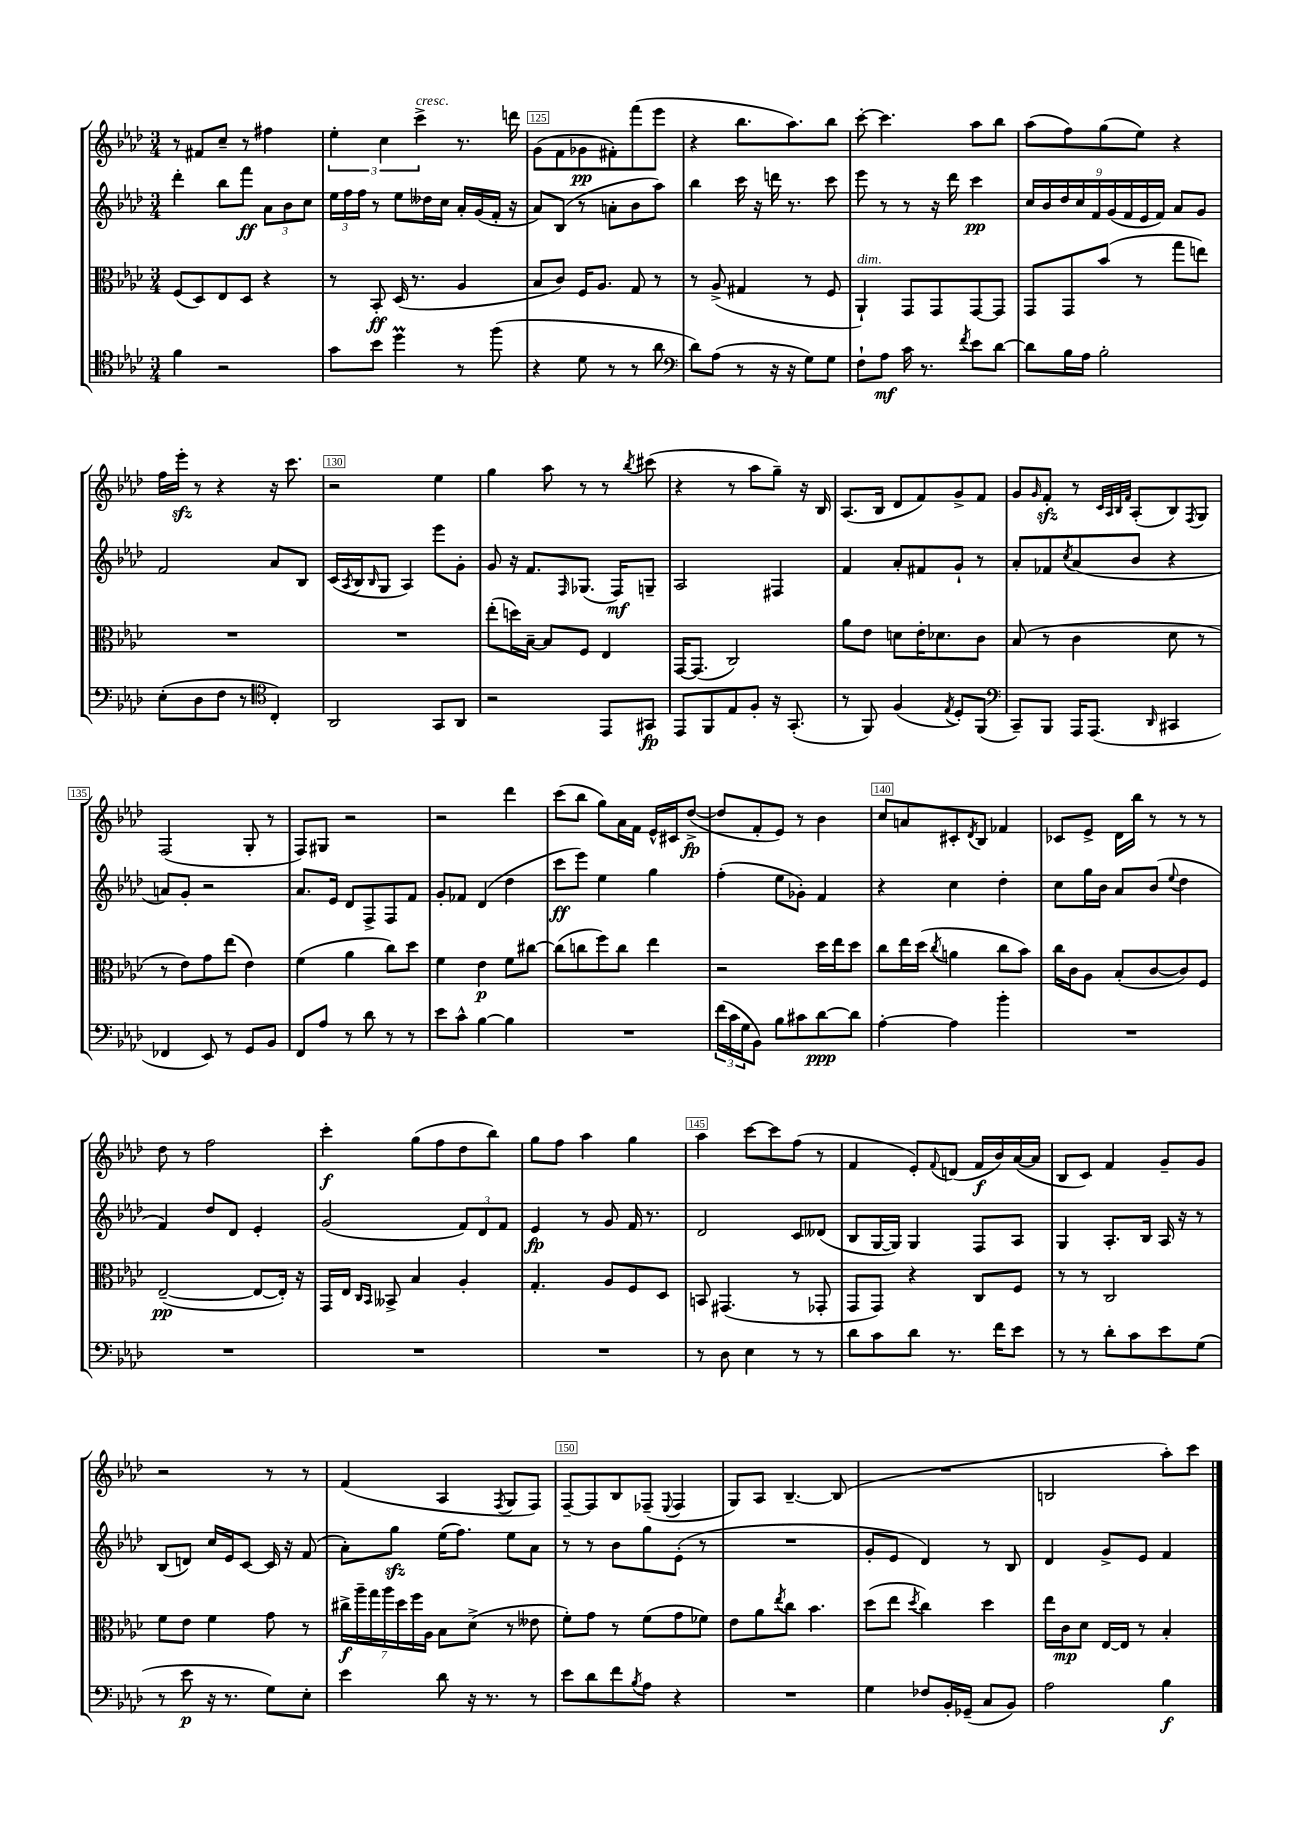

**kern	**kern	**kern	**kern
*staff4	*staff3	*staff2	*staff1
*clefC4	*clefC3	*clefG2	*clefG2
*k[b-e-a-d-]	*k[b-e-a-d-]	*k[b-e-a-d-]	*k[b-e-a-d-]
*M3/4	*M3/4	*M3/4	*M3/4
4f\	(8F/L	4ddd-'\	8r
.	8D-/)	.	8f#/L
2r	8E-/	8bb-\L	8cc~/J
.	8D-/J	8fff\J	8r
.	4r	12a-\L	4ff#\
.	.	12b-\	.
.	.	12cc\J	.
=	=	=	=
8g\L	8r	24ee-\LL	6ee-'\
.	.	24ff\	.
.	.	24ff\JJ	.
8b-\J	8BB-'/	8r	.
.	.	.	6cc\
4dd-\	(16D-/	8ee-\L	.
.	8.r	.	.
.	.	.	6ccc^\
.	.	16dd--\L	.
.	.	16cc\JJ	.
8r	4A-/	16a-'/LL	8.r
.	.	(16g/	.
(8ff\	.	16f'/JJ	.
.	.	16r	16ddd\
=	=	=	=
4r	8B-/L	8a-/L)	(8g\L
.	8c/J)	(8B-/J	8f\
8d-\	16F/LK	8r	8g-\
.	8.A-/J	.	.
8r	.	8a'\L	8f#'\)
8r	8G/	8b-\	(8fff\
8a-\	8r	8aa-\J)	8eee-\J
=	=	=	=
*clefF4	*	*	*
8d-\L)	8r	4bb-\	4r
(8A-\J	(8A-^/	.	.
8r	4G#/	16ccc\	8.bb-\L
.	.	16r	.
16r	.	16ddd\	.
16r	.	8.r	8.aa-\)
8G\L)	8r	.	.
8G\J	8F/	8ccc\	8bb-\J
=	=	=	=
8F`\L	4AA-`/)	8eee-\	[8ccc'\
8A-\J	.	8r	4.ccc\]
16c\	8GG/L	8r	.
8.r	.	.	.
.	8GG/	16r	.
.	.	16ddd-\	.
8qf/	.	.	.
8e-\L	[8GG/	4ccc\	8aa-\L
[8d-\J	8GG/]J	.	8bb-\J
=	=	=	=
8d-\]L	8GG/L	18cc/LL	(8aa-\L
.	.	18b-/	.
.	.	18dd-/	.
16B-\L	8GG/	.	8ff\)
.	.	18cc/	.
16A-\JJ	.	.	.
.	.	18f/	.
2B-'\	(8b-/J	.	(8gg\
.	.	(18g/	.
.	.	18f/	.
.	8r	.	8ee-\J)
.	.	18e-/	.
.	.	18f/JJ)	.
.	8gg\L	8a-/L	4r
.	8ee\J)	8g/J	.
=	=	=	=
(8E-'\L	2.r	2f/	16ff\LL
.	.	.	16eee-'\JJ
8D-\	.	.	8r
8F\J	.	.	4r
8r	.	.	.
*clefC4	*	*	*
4C'/)	.	8a-/L	16r
.	.	.	8.ccc\
.	.	8B-/J	.
=	=	=	=
2AA-/	2.r	(16c/LL	2r
.	.	8qA-/	.
.	.	16B-/J	.
.	.	16qqB-/	.
.	.	8G/J	.
.	.	4A-/)	.
8GG/L	.	8eee-\L	4ee-\
8AA-/J	.	8g'\J	.
=	=	=	=
2r	(8ee-'\L	8g/	4gg\
.	16dd\L)	16r	.
.	[16B-~\JJ	8.f/L	.
.	8B-/]L	.	8aa-\
.	.	16qqF/	.
.	8F/J	(8.G-/J	8r
8EE-/L	4E-/	.	8r
.	.	16F/LK)	.
.	.	.	8qbb-/
8GG#/J	.	8G~/J	(8ccc#\
=	=	=	=
8EE-/L	[16GG/LK	2A-/	4r
.	(8.GG/]J	.	.
8FF/	.	.	.
8E-/	2C/)	.	8r
8F'/J	.	.	8aa-\L
16r	.	4F#/	8gg~\J)
(8.GG'/	.	.	.
.	.	.	16r
.	.	.	16B-/
=	=	=	=
8r	8a-\L	4f/	(8.A-/L
8FF/)	8e-\J	.	.
.	.	.	16B-/Jk
(4F/	8d\L	8a-'/L	8d-/L
.	16e-'\K	8f#/	8f/)
.	8.d-\	.	.
8qE-/	.	.	.
8D-'/L)	.	8g`/J	8g^/
(8FF/J	8c\J	8r	8f/J
=	=	=	=
*clefF4	*	*	*
8CC~/L)	(8B-/	8a-'/L	8g/L
.	.	.	16qqg/
8BBB-/J	8r	8f-/	8f'/J
.	.	8qcc/	.
16AAA-/LK	4c\	(8a-/	8r
(8.AAA-/J	.	.	.
.	.	.	32qqc/LLL
.	.	.	32qqA-/
.	.	.	32qqB-/
.	.	.	32qqf/JJJ
.	.	8b-/J	(8A-'/L
16qqDD-/	.	.	.
4CC#/	8d-\	4r	8B-/)
.	.	.	8qF/
.	8r	.	8G/J
=	=	=	=
4FF-/	8r	8a/L)	(2F/
.	8e-\L)	8g'/J	.
8EE-/)	8g\	2r	.
8r	(8ee-\J	.	.
8GG/L	4e-\)	.	8G'/
8BB-/J	.	.	8r
=	=	=	=
8FF/L	(4f\	8.a-/L	8F/L)
8A-/J	.	.	8G#/J
.	.	16e-/Jk	.
8r	4a-\	8d-/L	2r
8d-\	.	8F^/	.
8r	8cc\L)	8F/	.
8r	8dd-\J	8f/J	.
=	=	=	=
8e-\L	4f\	8g'/L	2r
8c^^\J	.	8f-/J	.
[4B-\	4e-\	(4d-/	.
4B-\]	8f\L	4dd-\	4ddd-\
.	[8cc#\J	.	.
=	=	=	=
2.r	(8cc#\]L	8ccc\L	(8ccc\L
.	8cc\	8eee-\J)	8bb-\J
.	8ff\)	4ee-\	8gg\L)
.	8cc\J	.	16a-\L
.	.	.	16f\JJ
.	4ee-\	4gg\	16e-^^/LL
.	.	.	16c#/J
.	.	.	([8dd-^/J
=	=	=	=
(24f\LL	2r	(4ff'\	8dd-/]L
24c\	.	.	.
24G\J	.	.	.
8BB-\J)	.	.	8f'/
8B-\L	.	8ee-\L	8e-/J)
8c#\	.	8g-'\J)	8r
[8d-\	16dd-\LL	4f/	4b-\
.	16ee-\J	.	.
8d-\]J	8dd-\J	.	.
=	=	=	=
[4A-'\	8cc\L	4r	8cc/L
.	16ee-\L	.	8a/
.	(16dd-\JJ	.	.
.	8qcc/	.	.
4A-\]	4a\	4cc\	8c#'/
.	.	.	8qd-/
.	.	.	8B-/J
4b-'\	8cc\L	4dd-'\	4f-/
.	8b-\J)	.	.
=	=	=	=
2.r	16cc\LL	8cc\L	8c-/L
.	16c\J	.	.
.	8A-\J	16gg\L	8e-^/J
.	.	16b-\JJ	.
.	(8B-'/L	8a-/L	16d-\LL
.	.	.	16bb-\JJ
.	[8c/	(8b-/J	8r
.	.	8qqee-/	.
.	8c/])	4dd-\	8r
.	8F/J	.	8r
=	=	=	=
2.r	([2E-~/	4f/)	8dd-\
.	.	.	8r
.	.	8dd-/L	2ff\
.	.	8d-/J	.
.	8E-/_L	4e-'/	.
.	16E-'/]Jk)	.	.
.	16r	.	.
=	=	=	=
2.r	16GG/LL	(2g/	4ccc'\
.	16E-/JJ	.	.
.	16qqC/LL	.	.
.	16qqBB-/JJ	.	.
.	8BB--^/	.	.
.	4B-/	.	(8gg\L
.	.	.	8ff\
.	4A-'/	12f/L)	8dd-\
.	.	12d-/	.
.	.	.	8bb-\J)
.	.	12f/J	.
=	=	=	=
2.r	4.G'/	4e-/	8gg\L
.	.	.	8ff\J
.	.	8r	4aa-\
.	8A-/L	8g/	.
.	8F/	16f/	4gg\
.	.	8.r	.
.	8D-/J	.	.
=	=	=	=
8r	8BB/	2d-/	4aa-\
8D-\	(4.GG#/	.	.
4E-\	.	.	[8ccc\L
.	.	.	8ccc\]
8r	8r	8c/L	(8ff\J
8r	8GG-'/	(8d--/J	8r
=	=	=	=
8d-\L	8GG/L	8B-/L	4f/
8c\	8GG/J)	[16G/L	.
.	.	16G/]JJ)	.
8d-\J	4r	4G/	8e-'/L)
.	.	.	8qqf/
8.r	.	.	(8d/J
.	8C/L	8F/L	16f/LL
16f\LK	.	.	16b-/)
8e-\J	8F/J	8A-/J	([16a-/
.	.	.	16a-/]JJ
=	=	=	=
8r	8r	4G/	8B-/L
8r	8r	.	8c/J)
8d-'\L	2C/	8.A-'/L	4f/
8c\	.	.	.
.	.	16B-/Jk	.
8e-\	.	16A-/	8g~/L
.	.	16r	.
(8G\J	.	8r	8g/J
=	=	=	=
8r	8f\L	(8B-/L	2r
8e-\	8e-\J	8d/J)	.
16r	4f\	16cc/LL	.
8.r	.	16e-/J	.
.	.	[8c/J	.
8G\L)	8g\	16c/]	8r
.	.	16r	.
8E-'\J	8r	(8f/	8r
=	=	=	=
4e-\	28cc#^\LL	8a-'\L)	(4f/
.	28aa-~\	.	.
.	28gg\	.	.
.	28aa-\	.	.
.	.	8gg\J	.
.	28dd-\	.	.
.	28ff\	.	.
.	28A-\JJ	.	.
8d-\	8B-\L	(16ee-\LK	4A-/
.	.	8.ff\J)	.
16r	(8d-^\J	.	.
8.r	.	.	.
.	.	.	8qF/
.	8r	8ee-\L	8G/L
8r	8e--\	8a-\J	8F/J)
=	=	=	=
8e-\L	8f'\L)	8r	[8F~/L
8d-\	8g\J	8r	8F/]
8f\	8r	8b-\L	8B-/
8qB-/	.	.	.
8A-\J	(8f\L	8gg\	(8F-~/J
.	.	.	8qqE-/
4r	8g\	(8e-'\J	4F-/
.	8f-\J)	8r	.
=	=	=	=
2.r	8e-\L	2.r	8G/L)
.	8a-\	.	8A-/J
.	8qee-/	.	.
.	8cc\J	.	[4.B-~/
.	4.b-\	.	.
.	.	.	(8B-/]
=	=	=	=
4G\	(8dd-\L	8g'/L	2.r
.	8ee-\J	8e-/J	.
.	8qdd-/	.	.
8F-/L	4cc\)	4d-/)	.
16BB-'/L	.	.	.
(16GG-~/JJ	.	.	.
8C/L	4dd-\	8r	.
8BB-/J)	.	8B-/	.
=	=	=	=
2A-\	16ee-\LL	4d-/	2B/
.	16c\J	.	.
.	8d-\J	.	.
.	[16E-/LL	8g^/L	.
.	16E-/]JJ	.	.
.	8r	8e-/J	.
4B-\	4B-'/	4f/	8aa-'\L)
.	.	.	8ccc\J
==	==	==	==
*-	*-	*-	*-
